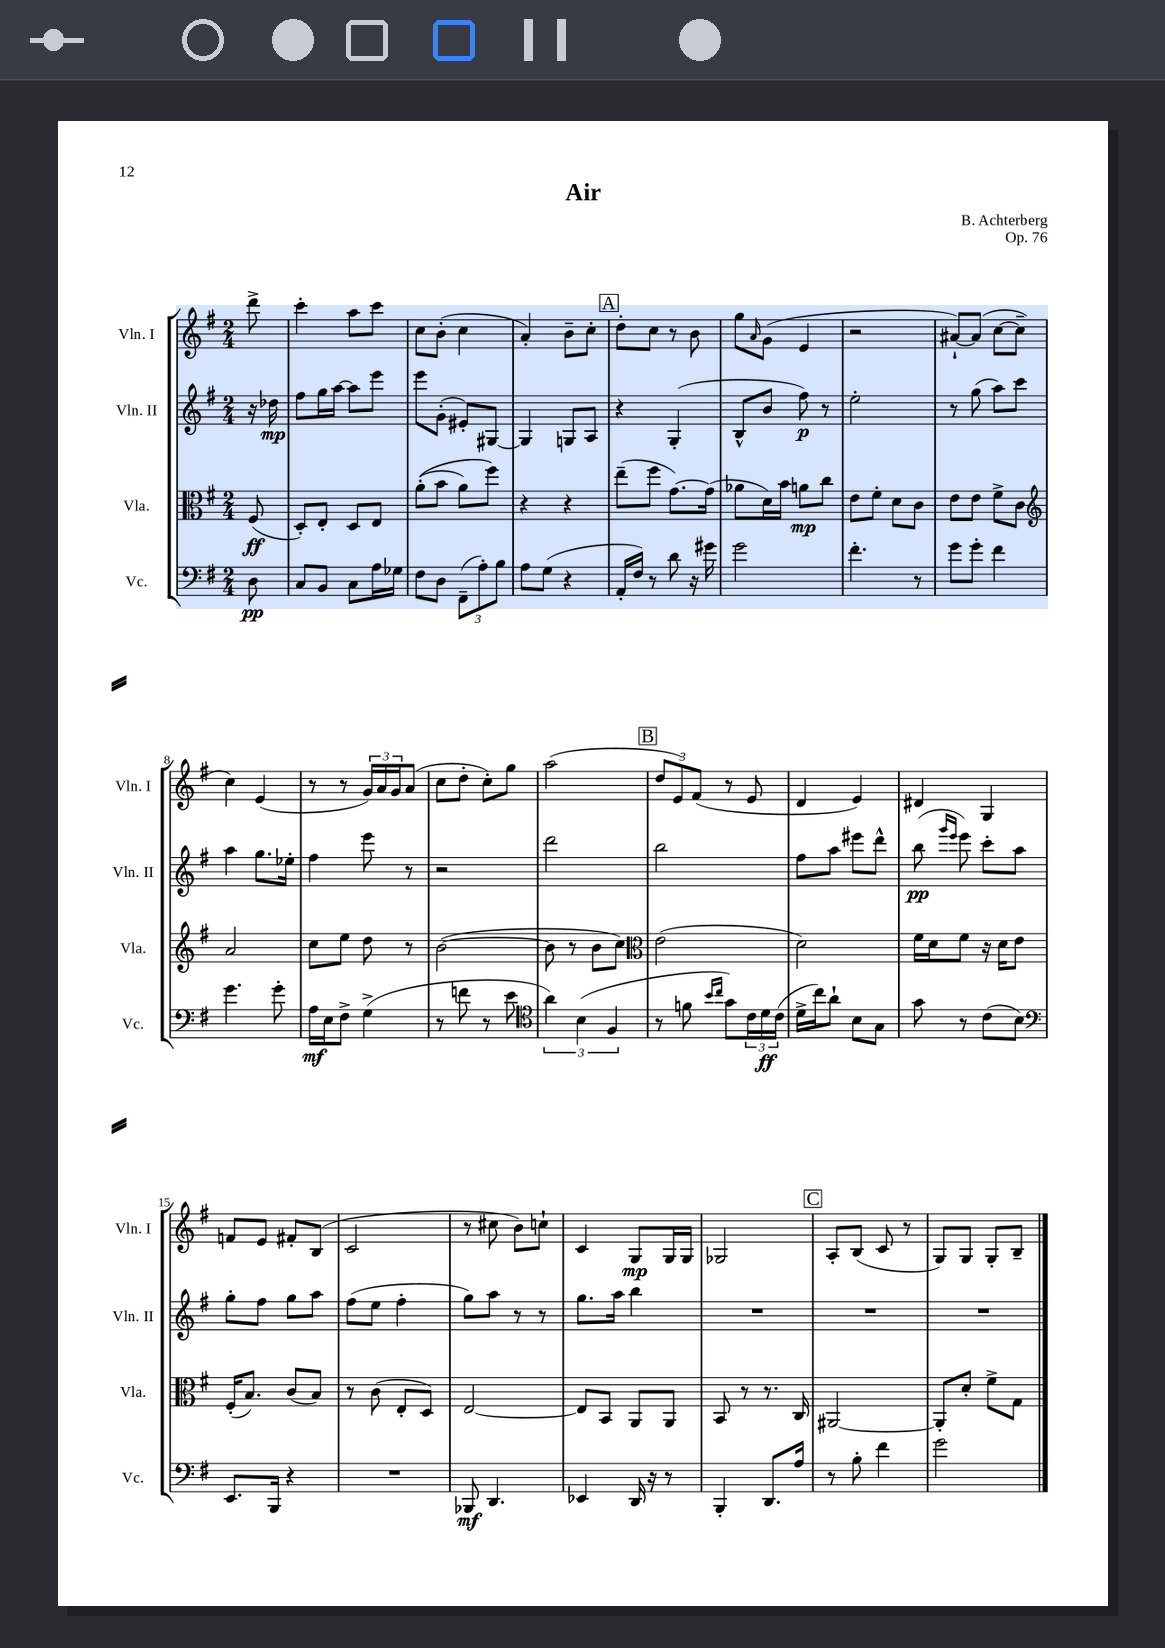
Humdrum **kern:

**kern	**kern	**kern	**kern
*staff4	*staff3	*staff2	*staff1
*clefF4	*clefC3	*clefG2	*clefG2
*k[f#]	*k[f#]	*k[f#]	*k[f#]
*M2/4	*M2/4	*M2/4	*M2/4
8D	(8F#	16r	8ddd^
.	.	16dd-	.
=	=	=	=
8C	8D')	8ff#	4ccc'
8BB	8E'	16gg	.
.	.	[16aa	.
8C	8D	8aa]	8aa
16A	8E	8eee	8ccc
16G-	.	.	.
=	=	=	=
8F#	&((8a'	8eee	8cc
8D	8b	(8g'	(8b'
(12FF#~	8a)	8e#')	4cc
12A')	.	.	.
.	8ff#&)	[8G#	.
12B	.	.	.
=	=	=	=
8A	4r	4G#]	4a')
(8G	.	.	.
4r	4r	8G	8b~
.	.	8A	8cc'
=	=	=	=
16AA'	(8ee~	4r	8dd'
16F#)	.	.	.
8r	8ff#	.	8cc
8d	[8.g)	(4G'	8r
16r	.	.	8b
16g#	(16g]	.	.
=	=	=	=
2g	8a-	8B^^	8gg
.	.	.	16qqa
.	16d)	8b	(8g
.	16b	.	.
.	8a	8ff#)	4e
.	8cc	8r	.
=	=	=	=
4.f#'	8e	2ee'	2r
.	8f#'	.	.
.	8d	.	.
8r	8c	.	.
=	=	=	=
8g	8e	8r	[8a#`)
8g'	8e	(8gg	(8a#]
4f#	8f#^	8aa)	[8cc
.	8c	8ccc	8cc~]
=	=	=	=
*	*clefG2	*	*
4.g	2a	4aa	4cc)
.	.	8.gg	(4e
8g'	.	.	.
.	.	16ee-'	.
=	=	=	=
16A	8cc	4ff#	8r
16E	.	.	.
8F#^	8ee	.	8r
(4G^	8dd	8eee	24g)
.	.	.	24a
.	.	.	24g
.	8r	8r	(8a
=	=	=	=
8r	([2b	2r	8cc
8f	.	.	8dd'
8r	.	.	8cc')
8e	.	.	8gg
=	=	=	=
*clefC4	*	*	*
6a)	8b]	2ddd	(2aa
.	8r	.	.
(6B	.	.	.
.	8b	.	.
6F#	.	.	.
.	8cc)	.	.
=	=	=	=
*	*clefC3	*	*
8r	(2e	2bb	12dd
.	.	.	12e)
8f	.	.	.
.	.	.	(12f#
16qqb	.	.	.
16qqcc	.	.	.
8g)	.	.	8r
24c	.	.	8e
24d	.	.	.
(24c	.	.	.
=	=	=	=
16d^	2d)	8ff#	4d
16cc)	.	.	.
8a`	.	8aa	.
8B	.	8eee#	4e)
8G	.	8ddd^^	.
=	=	=	=
8g	16f#	(8bb	4d#
.	16d	.	.
.	.	16qqggg	.
.	.	16qqeee	.
8r	8f#	8eee)	.
(8c	16r	8ccc'	4G
.	16d	.	.
8B)	8e	8aa	.
=	=	=	=
*clefF4	*	*	*
8.EE	(16F#'	8gg'	8f
.	8.B)	.	.
.	.	8ff#	8e
16BBB	.	.	.
4r	(8c	8gg	8f#'
.	8B)	8aa	(8B
=	=	=	=
2r	8r	(8ff#	2c
.	(8c	8ee	.
.	8E'	4ff#'	.
.	8D)	.	.
=	=	=	=
8BBB-	[2E	8gg)	8r
4.DD	.	8aa	8cc#
.	.	8r	8b)
.	.	8r	8cc`
=	=	=	=
4EE-	8E]	8.gg	4c
.	8BB	.	.
.	.	16aa	.
16DD	8AA	4bb	8G
16r	.	.	.
8r	8AA	.	16G
.	.	.	16G
=	=	=	=
4BBB'	8BB	2r	2G-
.	8r	.	.
8.DD	8.r	.	.
16A	16C	.	.
=	=	=	=
8r	[2AA#	2r	8A'
8B'	.	.	(8B
4f#	.	.	8c
.	.	.	8r
=	=	=	=
2g	8AA#']	2r	8G)
.	8d'	.	8G
.	8f#^	.	8G'
.	8G	.	8B~
==	==	==	==
*-	*-	*-	*-
